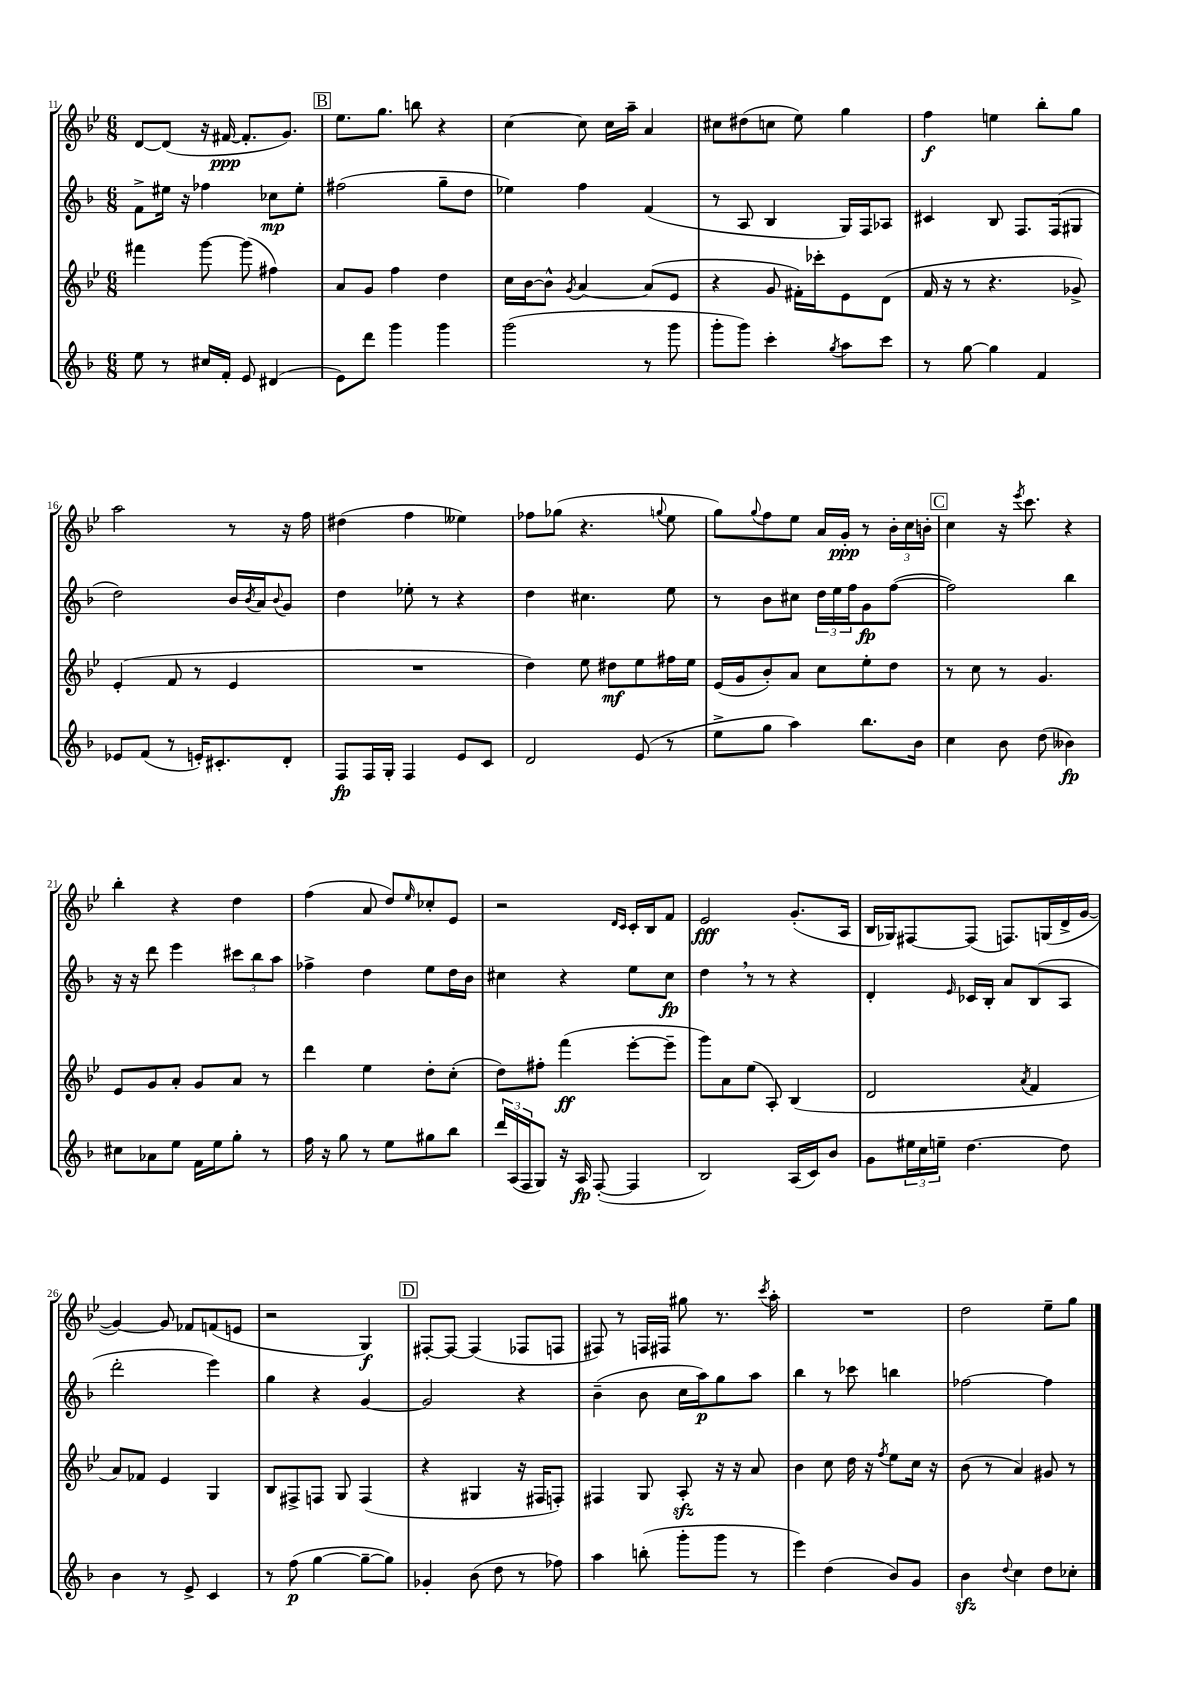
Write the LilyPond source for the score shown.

<<
\new StaffGroup <<
\new Staff = "s0" {
    \clef treble \key bes \major \numericTimeSignature \time 6/8
    d'8~ d'8( r16 fis'16~\ppp fis'8.-. g'8.) |
    \mark \markup { \box "B" } ees''8. g''8. b''8 r4 |
    c''4~ c''8 c''16 a''16-- a'4 |
    cis''8 dis''8( c''8 ees''8) g''4 |
    f''4\f e''4 bes''8-. g''8 |
    a''2 r8 r16 f''16 |
    dis''4( f''4 eeses''4) |
    fes''8 ges''8( r4. \appoggiatura { g''8 } ees''8 |
    g''8) \appoggiatura { g''8 } f''8 ees''8 a'16 g'16-.\ppp r8 \tuplet 3/2 { bes'16-. c''16 b'16-. } |
    \mark \markup { \box "C" } c''4 r16 \acciaccatura { ees'''8 } c'''8. r4 |
    bes''4-. r4 d''4 |
    f''4( a'8 d''8) \grace { ees''16 } ces''8-. ees'8 |
    r2 \grace { d'16 c'16 } c'16-. bes16 f'8 |
    ees'2\fff g'8.-.( a16 |
    bes16 ges16) fis8~ fis8( f8.) g16( d'16-> g'16~ |
    g'4~) g'8 fes'8 f'8( e'8 |
    r2 g4\f) |
    \mark \markup { \box "D" } fis8~-. fis8~ fis4( fes8 f8 |
    fis8) r8 f16 fis16 gis''8 r8. \acciaccatura { c'''8 } a''16-. |
    R2. |
    d''2 ees''8-- g''8 \bar "|." |
}
\new Staff = "s1" {
    \clef treble \key f \major \numericTimeSignature \time 6/8
    f'8-> eis''16 r16 fes''4 ces''8\mp eis''8-. |
    \mark \markup { \box "B" } fis''2( g''8-- d''8 |
    ees''4) f''4 f'4( |
    r8 a8 bes4 g16) f16 aes8 |
    cis'4 bes8 f8. f16( gis8 |
    d''2) bes'16 \acciaccatura { bes'8 } a'16 \appoggiatura { bes'8 } g'8 |
    d''4 ees''8-. r8 r4 |
    d''4 cis''4. e''8 |
    r8 bes'8 cis''8 \tuplet 3/2 { d''16 e''16 f''16 } g'8\fp f''8~( |
    \mark \markup { \box "C" } f''2) bes''4 |
    r16 r16 d'''8 e'''4 \tuplet 3/2 { cis'''8 bes''8 a''8 } |
    fes''4-> d''4 e''8 d''16 bes'16 |
    cis''4 r4 e''8 cis''8\fp |
    d''4 \breathe r8 r8 r4 |
    d'4-. \grace { e'16 } ces'16 bes16-. a'8 bes8( a8 |
    d'''2-. e'''4) |
    g''4 r4 g'4~ |
    \mark \markup { \box "D" } g'2 r4 |
    bes'4--( bes'8 c''16 a''16\p) g''8 a''8 |
    bes''4 r8 ces'''8 b''4 |
    fes''2~ fes''4 \bar "|." |
}
\new Staff = "s2" {
    \clef treble \key bes \major \numericTimeSignature \time 6/8
    fis'''4 g'''8~ g'''8( fis''4) |
    \mark \markup { \box "B" } a'8 g'8 f''4 d''4 |
    c''16 bes'16~ bes'8-^ \acciaccatura { g'8 } a'4~ a'8( ees'8 |
    r4 g'8 fis'16-.) ces'''16-. ees'8 d'8( |
    f'16 r16 r8 r4. ges'8->) |
    ees'4-.( f'8 r8 ees'4 |
    R2. |
    d''4) ees''8 dis''8\mf ees''8 fis''16 ees''16 |
    ees'16( g'16 bes'8-.) a'8 c''8 ees''8-. d''8 |
    \mark \markup { \box "C" } r8 c''8 r8 g'4. |
    ees'8 g'8 a'8-. g'8 a'8 r8 |
    d'''4 ees''4 d''8-. c''8-.( |
    d''8) fis''8-. f'''4\ff( ees'''8~-. ees'''8-- |
    g'''8) a'8 ees''8( a8-.) bes4( |
    d'2 \acciaccatura { a'8 } f'4 |
    a'8) fes'8 ees'4 g4 |
    bes8 fis8-> f8 g8 f4( |
    \mark \markup { \box "D" } r4 gis4 r16 fis16 f8-.) |
    fis4 g8 a8-.\sfz r16 r16 a'8 |
    bes'4 c''8 d''16 r16 \acciaccatura { f''8 } ees''8 c''16 r16 |
    bes'8( r8 a'4) gis'8 r8 \bar "|." |
}
\new Staff = "s3" {
    \clef treble \key f \major \numericTimeSignature \time 6/8
    e''8 r8 cis''16 f'16-. e'8 dis'4( |
    \mark \markup { \box "B" } e'8) d'''8 g'''4 g'''4 |
    g'''2( r8 g'''8 |
    g'''8-. g'''8) c'''4-. \acciaccatura { g''8 } a''8 c'''8 |
    r8 g''8~ g''4 f'4 |
    ees'8 f'8( r8 e'16-.) cis'8.-. d'8-. |
    f8\fp f16 g16-. f4 e'8 c'8 |
    d'2 e'8( r8 |
    e''8-> g''8 a''4) bes''8. bes'16 |
    \mark \markup { \box "C" } c''4 bes'8 d''8( beses'4\fp) |
    cis''8 aes'8 e''8 f'16 e''16 g''8-. r8 |
    f''16 r16 g''8 r8 e''8 gis''8 bes''8 |
    \tuplet 3/2 { d'''16 a16( f16 } g8) r16 a16\fp f8~-.( f4 |
    bes2) a16( c'16) bes'8 |
    g'8 \tuplet 3/2 { eis''16 c''16 e''16-- } d''4.~ d''8 |
    bes'4 r8 e'8-> c'4 |
    r8 f''8\p( g''4~ g''8~-- g''8) |
    \mark \markup { \box "D" } ges'4-. bes'8( d''8 r8 fes''8) |
    a''4 b''8-.( g'''8-. g'''8 r8 |
    e'''4) d''4( bes'8) g'8 |
    bes'4\sfz \appoggiatura { d''8 } c''4 d''8 ces''8-. \bar "|." |
}
>>
>>
\layout { \context { \Score currentBarNumber = #11 } }
